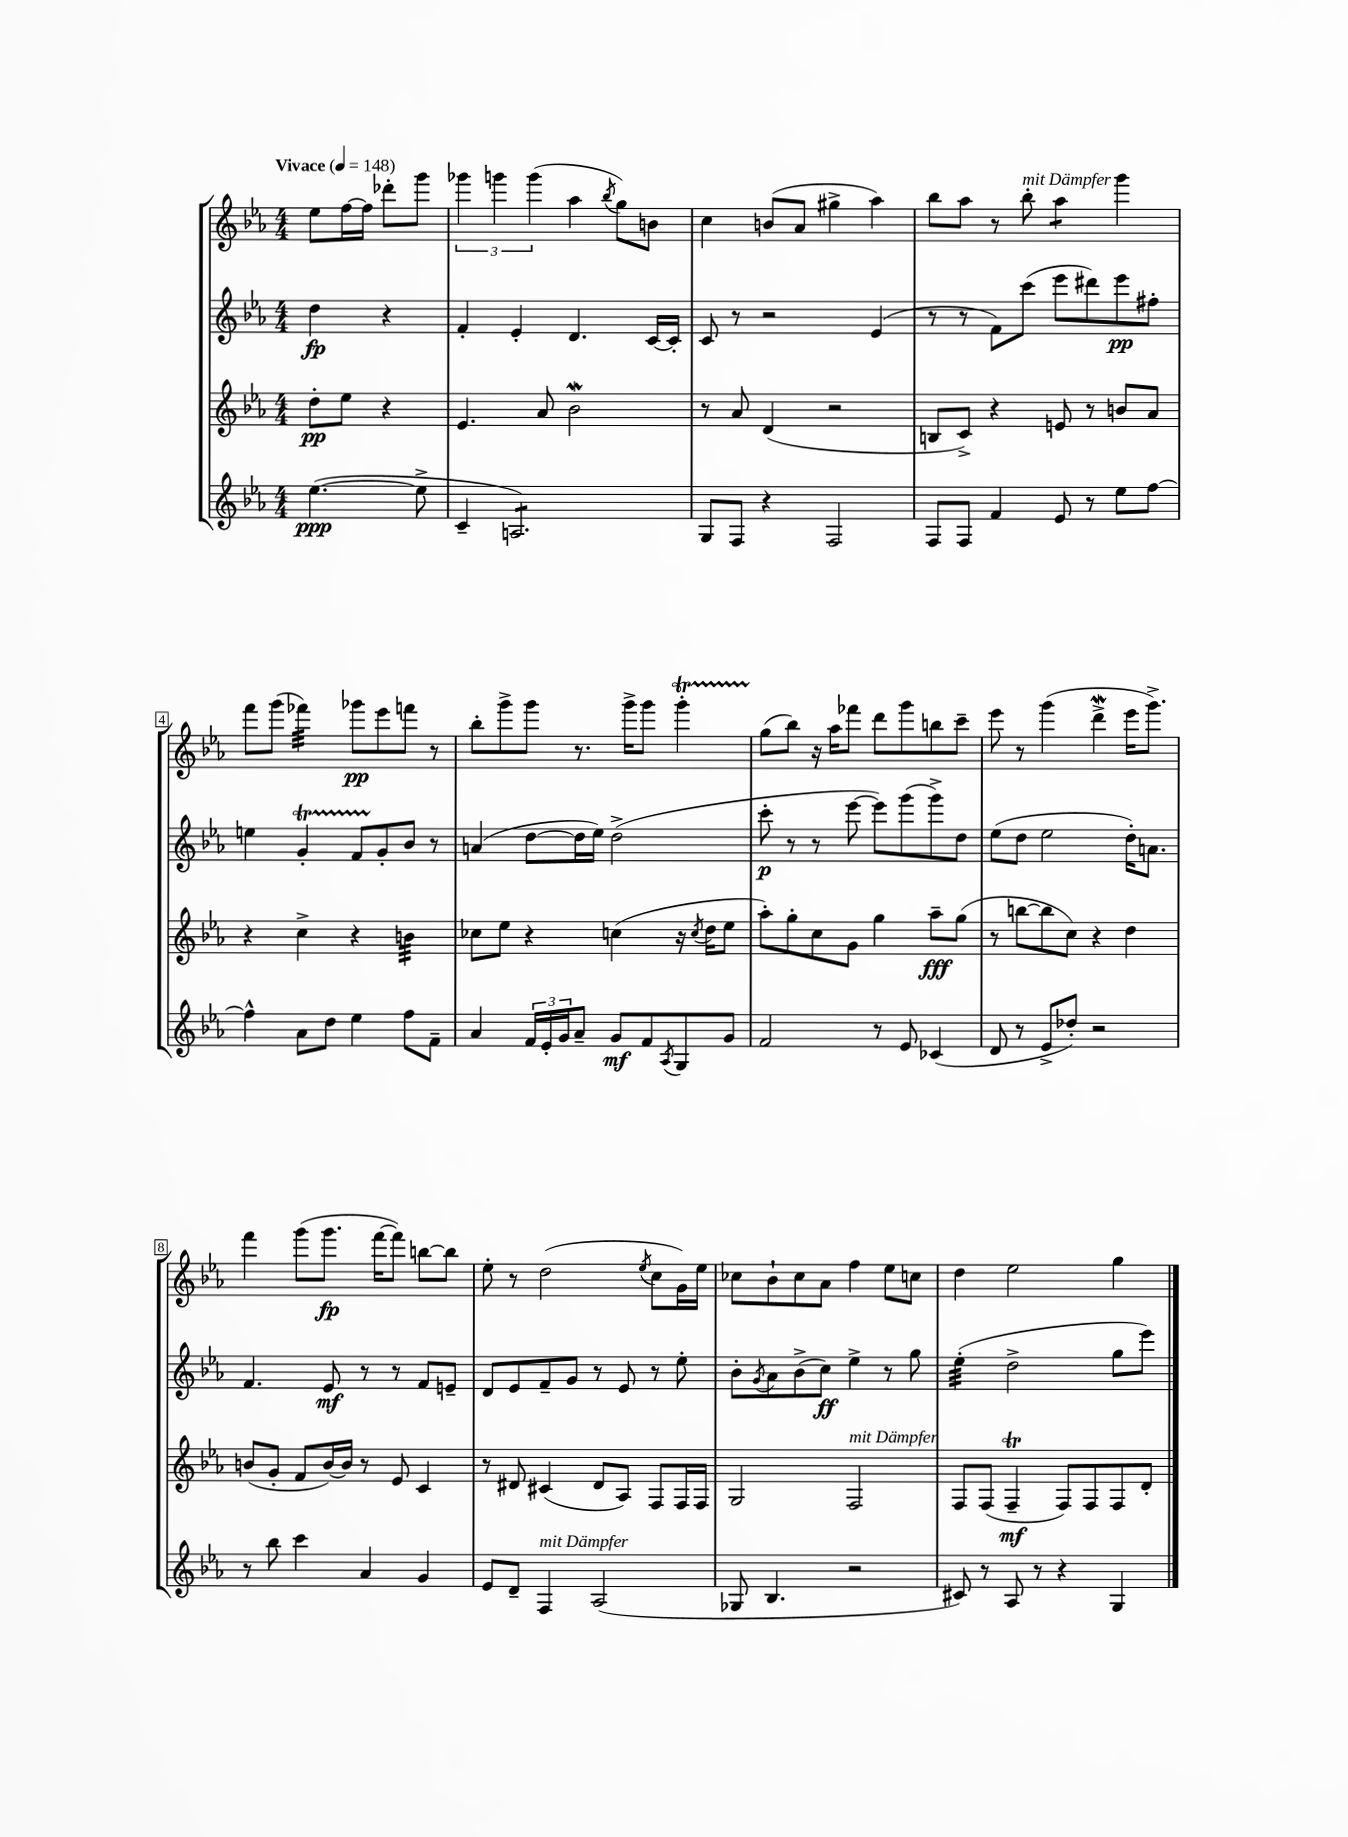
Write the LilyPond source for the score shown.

<<
\new StaffGroup <<
\new Staff = "s0" {
    \clef treble \key ees \major \numericTimeSignature \time 4/4 \partial 2 \tempo "Vivace" 4 = 148
    ees''8 f''16~ f''16 des'''8-. g'''8 |
    \tuplet 3/2 { ges'''4 g'''4 g'''4( } aes''4 \acciaccatura { bes''8 } g''8) b'8 |
    c''4 b'8( aes'8 gis''4-> aes''4) |
    bes''8 aes''8 r8 bes''8-.^\markup { \italic "mit Dämpfer" } aes''4:8 g'''4 |
    f'''8 g'''8( fes'''4:32) ges'''8\pp ees'''8 f'''8 r8 |
    bes''8-. g'''8-> g'''8 r8. g'''16-> g'''8 g'''4-.\startTrillSpan |
    g''8\stopTrillSpan( bes''8) r16 aes''16 fes'''8 d'''8 g'''8 b''8 c'''8-- |
    ees'''8 r8 g'''4( d'''4->\mordent ees'''16 g'''8.->) |
    f'''4 g'''8( g'''8.\fp f'''16~ f'''8) b''8~ b''8 |
    ees''8-. r8 d''2( \acciaccatura { ees''8 } c''8 g'16) ees''16 |
    ces''8 bes'8-! ces''8 aes'8 f''4 ees''8 c''8 |
    d''4 ees''2 g''4 \bar "|." |
}
\new Staff = "s1" {
    \clef treble \key ees \major \numericTimeSignature \time 4/4 \partial 2
    d''4\fp r4 |
    f'4-. ees'4-. d'4. c'16~ c'16-. |
    c'8 r8 r2 ees'4( |
    r8 r8 f'8) c'''8( ees'''8 dis'''8) ees'''8\pp fis''8-. |
    e''4 g'4-.\startTrillSpan f'8 g'8-.\stopTrillSpan bes'8 r8 |
    a'4( d''8~ d''16 ees''16) d''2->( |
    c'''8-.\p r8 r8 ees'''8~ ees'''8) g'''8( g'''8->) d''8 |
    ees''8( d''8 ees''2 d''16-.) a'8. |
    f'4. ees'8\mf r8 r8 f'8 e'8-- |
    d'8 ees'8 f'8-- g'8 r8 ees'8 r8 ees''8-. |
    bes'8-. \acciaccatura { g'8 } aes'8 bes'8->( c''8\ff) ees''4-> r8 g''8 |
    ees''4:32-.( d''2-> g''8 ees'''8) \bar "|." |
}
\new Staff = "s2" {
    \clef treble \key ees \major \numericTimeSignature \time 4/4 \partial 2
    d''8-.\pp ees''8 r4 |
    ees'4. aes'8 bes'2\mordent |
    r8 aes'8 d'4( r2 |
    b8 c'8->) r4 e'8 r8 b'8 aes'8 |
    r4 c''4-> r4 b'4:32 |
    ces''8 ees''8 r4 c''4( r16 \acciaccatura { c''8 } d''16 ees''8 |
    aes''8-.) g''8-. c''8 g'8 g''4 aes''8--\fff g''8( |
    r8 b''8~ b''8 c''8) r4 d''4 |
    b'8( g'8-. f'8 b'16~) b'16 r8 ees'8 c'4 |
    r8 dis'8 cis'4( dis'8 aes8) f8 f16 f16 |
    g2 f2^\markup { \italic "mit Dämpfer" } |
    f8 f8( f4--\trill\mf f8) f8 f8 d'8-. \bar "|." |
}
\new Staff = "s3" {
    \clef treble \key ees \major \numericTimeSignature \time 4/4 \partial 2
    ees''4.~\ppp( ees''8-> |
    c'4-- a2.:8) |
    g8 f8 r4 f2 |
    f8 f8 f'4 ees'8 r8 ees''8 f''8~ |
    f''4-^ aes'8 d''8 ees''4 f''8 f'8-- |
    aes'4 \tuplet 3/2 { f'16 ees'16-. g'16 } aes'8-- g'8\mf f'8 \acciaccatura { aes8 } g8 g'8 |
    f'2 r8 ees'8 ces'4( |
    d'8 r8 ees'8-> des''8-.) r2 |
    r8 bes''8 c'''4 aes'4 g'4 |
    ees'8 d'8-- f4^\markup { \italic "mit Dämpfer" } aes2( |
    ges8 bes4. r2 |
    cis'8) r8 aes8 r8 r4 g4 \bar "|." |
}
>>
>>
\layout { \context { \Score \override BarNumber.stencil = #(make-stencil-boxer 0.1 0.3 ly:text-interface::print) } }
